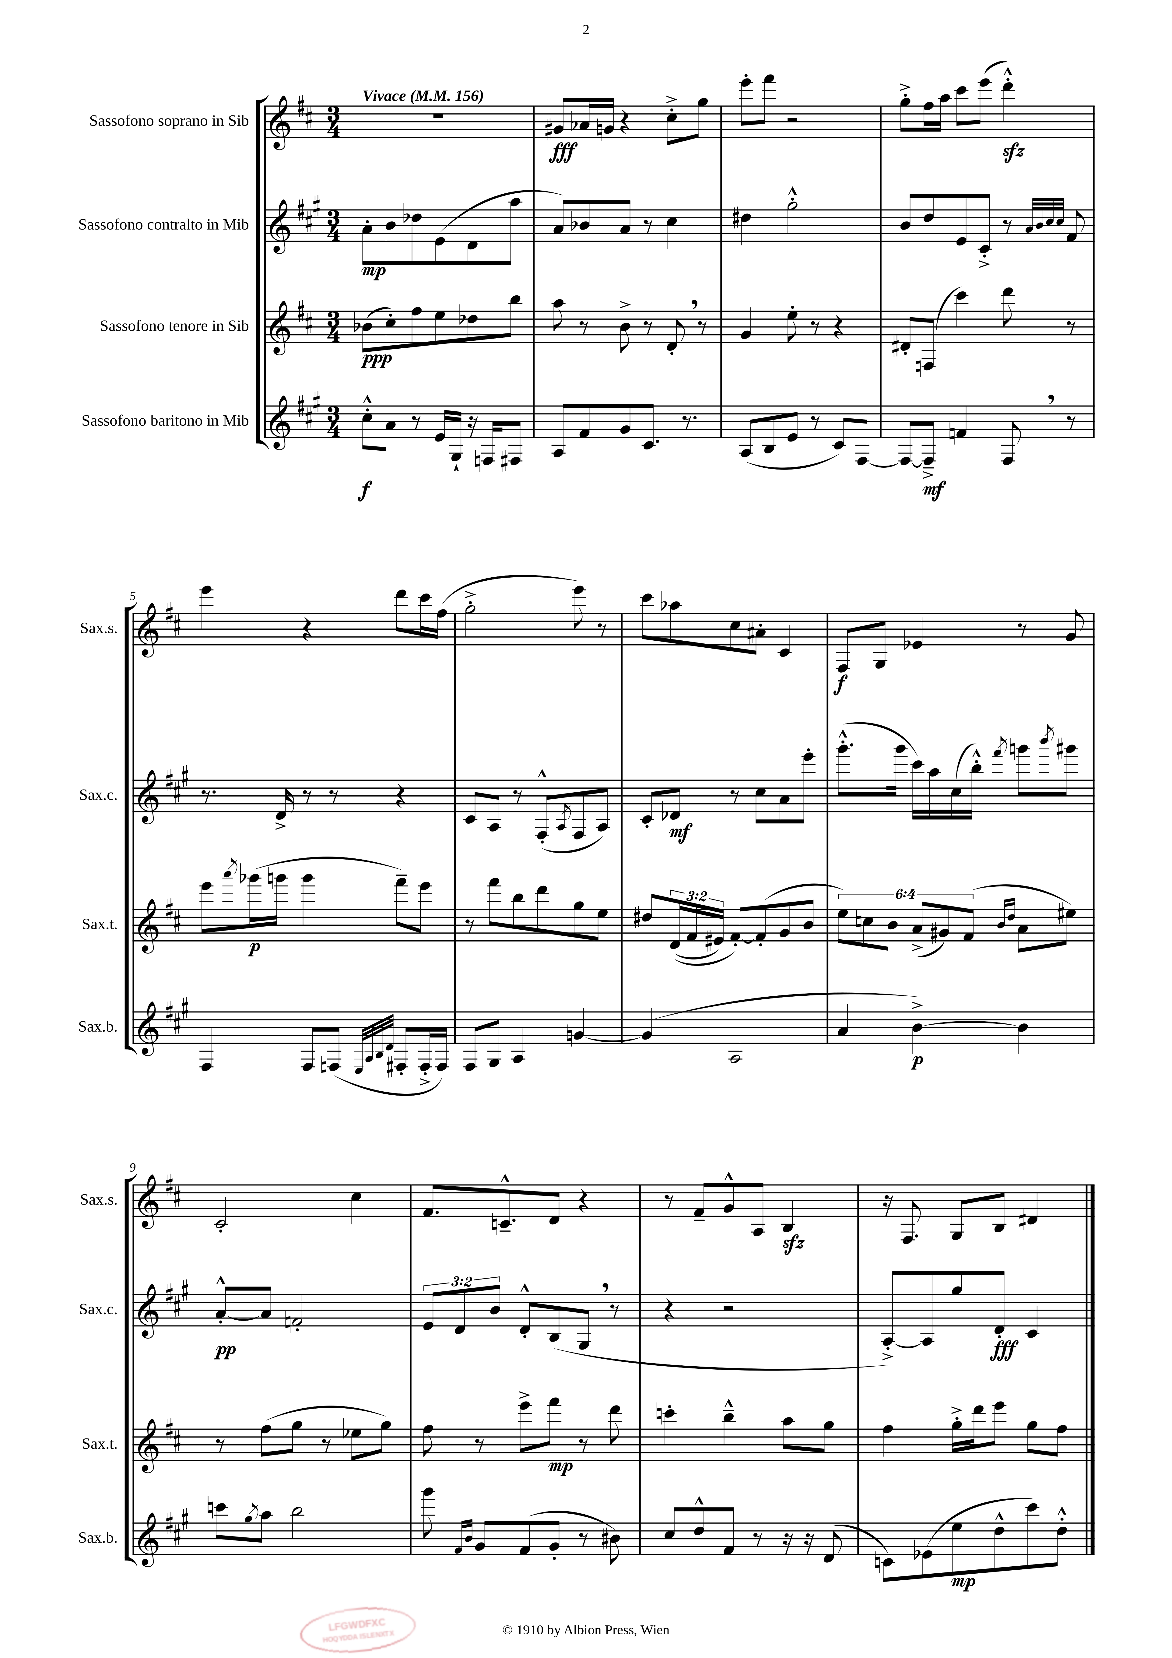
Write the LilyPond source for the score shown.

<<
\new StaffGroup <<
\new Staff = "s0" \with { instrumentName = "Sassofono soprano in Sib" shortInstrumentName = "Sax.s." } {
    \clef treble \key d \major \numericTimeSignature \time 3/4 \tempo "Vivace" 4 = 156
    R2. |
    gis'8\fff aes'16 g'16 r4 cis''8-.-> g''8 |
    e'''8-. fis'''8 r2 |
    g''8-.-> fis''16 a''16 cis'''8 e'''8( d'''4-.-^\sfz) |
    e'''4 r4 d'''8 cis'''16 fis''16( |
    g''2-.-> e'''8) r8 |
    cis'''8 aes''8 cis''8 ais'8-. cis'4 |
    fis8\f g8 ees'4 r8 g'8 |
    cis'2-. cis''4 |
    fis'8. c'8.---^ d'8 r4 |
    r8 fis'8-- g'8-^ a8 b4\sfz |
    r16 fis8. g8 b8 dis'4 \bar "|." |
}
\new Staff = "s1" \with { instrumentName = "Sassofono contralto in Mib" shortInstrumentName = "Sax.c." } {
    \clef treble \key a \major \numericTimeSignature \time 3/4 \override Staff.TupletNumber.text = #tuplet-number::calc-fraction-text
    a'8-.\mp b'8 des''8 e'8( d'8 a''8 |
    a'8) bes'8 a'8 r8 cis''4 |
    dis''4 gis''2-.-^ |
    b'8 d''8 e'8 cis'8-.-> r8 \grace { a'32 b'32 cis''32 cis''32 } fis'8 |
    r8. d'16-> r8 r8 r4 |
    cis'8 a8 r8 fis8-.-^( \acciaccatura { a8 } fis8 a8) |
    cis'8-. des'8\mf r8 cis''8 a'8 e'''8-. |
    gis'''8.-.-^( gis'''16 cis'''16) a''16 cis''16( b''16-.-^) \acciaccatura { fis'''8 } g'''8 \acciaccatura { b'''8 } gis'''8 |
    a'8~-.-^\pp a'8 f'2-. |
    \tuplet 3/2 { e'8 d'8 b'8 } d'8-.-^ b8( gis8 \breathe r8 |
    r4 r2 |
    a8~-.->) a8 gis''8 d'8-.\fff cis'4 \bar "|." |
}
\new Staff = "s2" \with { instrumentName = "Sassofono tenore in Sib" shortInstrumentName = "Sax.t." } {
    \clef treble \key d \major \numericTimeSignature \time 3/4 \override Staff.TupletNumber.text = #tuplet-number::calc-fraction-text
    bes'8\ppp( cis''8-.) fis''8 e''8 des''8 b''8 |
    a''8 r8 b'8-> r8 d'8-. \breathe r8 |
    g'4 e''8-. r8 r4 |
    dis'8-. f8( cis'''4) d'''8 r8 |
    e'''8 \acciaccatura { a'''8 } ges'''16\p( g'''16 g'''4 fis'''8--) e'''8 |
    r8 fis'''8 b''8 d'''8 g''8 e''8 |
    dis''8 \tuplet 3/2 { d'16(\( fis'16 eis'16) } fis'8~-.\) fis'8-.( g'8 b'8 |
    \tuplet 6/4 { e''8) c''8 b'8 a'8->( gis'8) fis'8( } \grace { b'16 d''16 } a'8 eis''8) |
    r8 fis''8( g''8 r8 ees''8 g''8) |
    fis''8 r8 e'''8-> fis'''8\mp r8 d'''8 |
    c'''4-. b''4---^ a''8 g''8 |
    fis''4 g''16-.-> d'''16 e'''8 g''8 fis''8 \bar "|." |
}
\new Staff = "s3" \with { instrumentName = "Sassofono baritono in Mib" shortInstrumentName = "Sax.b." } {
    \clef treble \key a \major \numericTimeSignature \time 3/4
    cis''8-.-^\f a'8 r8 e'16 gis16-! r16 f16 fis8 |
    a8 fis'8 gis'8 cis'8. r8. |
    a8( b8 e'8 r8 cis'8) fis8~ |
    fis8~ fis8--->\mf f'4 fis8 \breathe r8 |
    fis4 fis8 f8( \grace { e32 a32 b32 d'32 } fis8-. fis16-.-> fis16) |
    fis8 gis8 a4 g'4~ |
    g'4( a2 |
    a'4 b'4~->\p) b'4 |
    c'''8 \acciaccatura { gis''8 } a''8 b''2 |
    gis'''8 \grace { fis'16 b'16 } gis'8 fis'8( gis'8-. r8 bis'8) |
    cis''8 d''8-^ fis'8 r8 r16 r16 d'8( |
    c'8) ees'8( e''8\mp d''8-^ cis'''8) d''8-.-^ \bar "|." |
}
>>
>>
